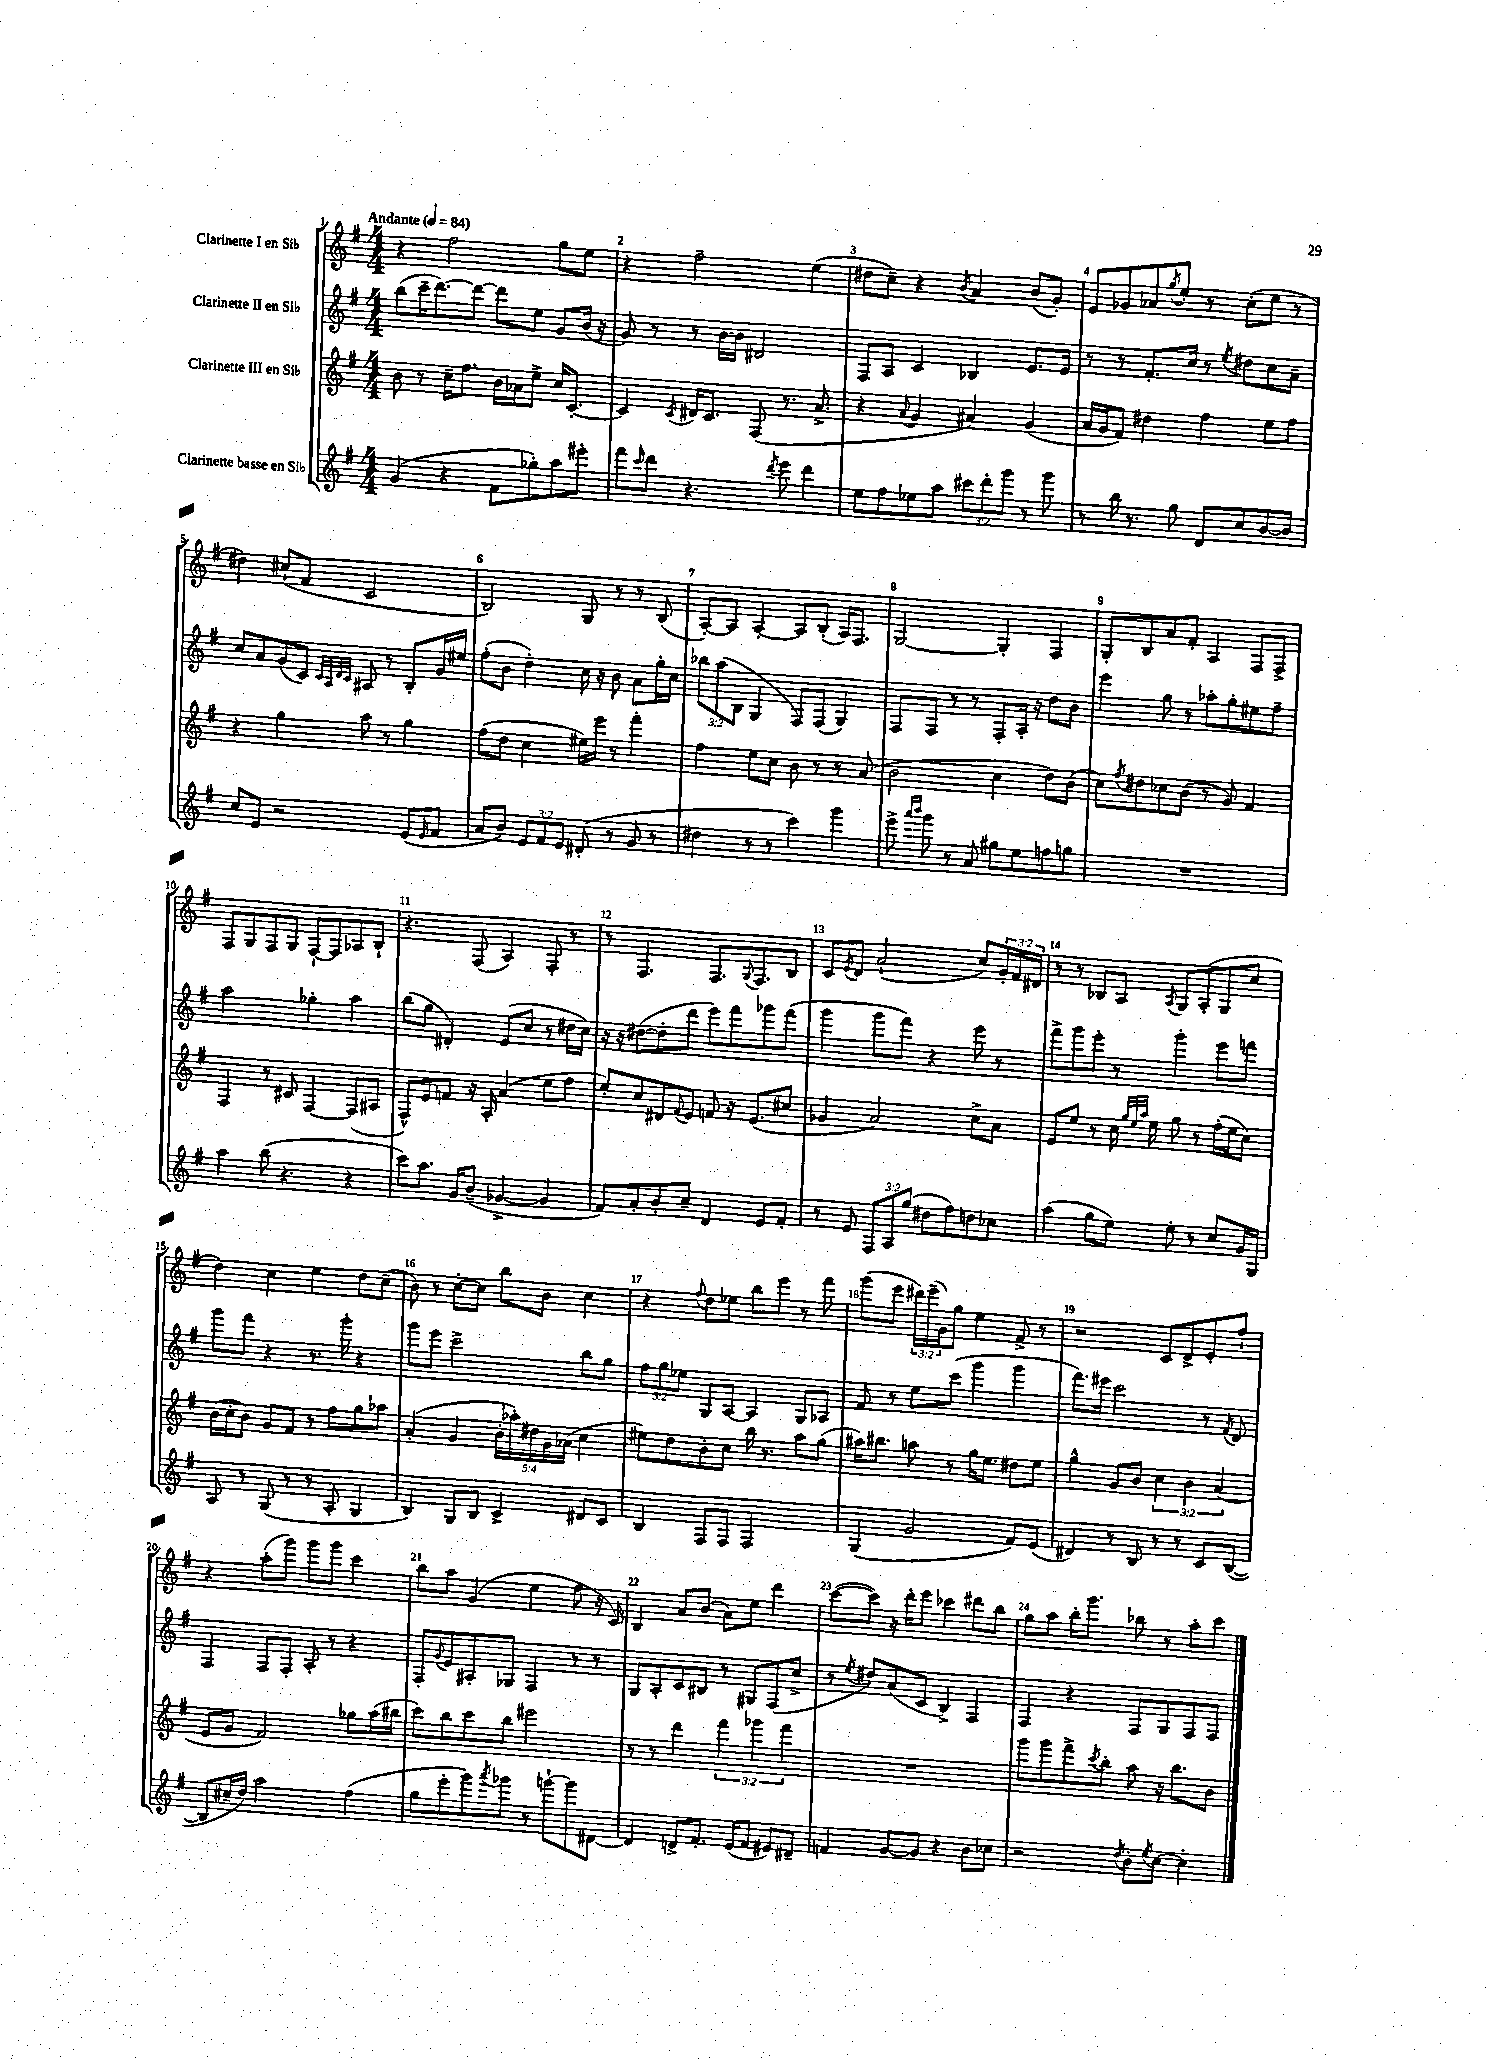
<<
\new StaffGroup <<
\new Staff = "s0" \with { instrumentName = "Clarinette I en Sib" } {
    \clef treble \key g \major \numericTimeSignature \time 4/4 \override Staff.TupletNumber.text = #tuplet-number::calc-fraction-text \tempo "Andante" 4 = 84
    r4 fis''2 g''8 e''8 |
    r4 fis''2-- e''4( |
    dis''8 c''8--) r4 \acciaccatura { b'8 } a'4 b'8( g'8-.) |
    e'8 ges'8 aes'8 \acciaccatura { g''8 } e''8-. r8 c''8-.( e''8 r8 |
    dis''4) cis''8-!( fis'8 c'2 |
    b2) g8 r8 r8 b8( |
    a8~-.) a8 a4~-. a8 b8-.( a16) fis8. |
    g2~ g4-. fis4 |
    g8-. b8 a'8 fis'8-. a4 fis8 fis8-> |
    fis8 g8 fis8 g8 fis8~-! fis8 aes8 b8-! |
    r4. fis8( a4) fis8-. r8 |
    r8 fis4. fis8. \appoggiatura { g8 } fis8. b8 |
    c'8 \acciaccatura { e'8 } d'8 a'2-!( c''8) \tuplet 3/2 { g'16-. fis'16 dis'16 } |
    r8 r8 bes8 a8 \acciaccatura { a8 } g8 a8-.( g8 c''8 |
    d''4) c''4 e''4 d''8 c''8--( |
    b'8) r8 c''8~-. c''8 b''8 b'8 c''4 |
    r4 \appoggiatura { fis''8 } d''8 ees''8 b''8 e'''8 r8 fis'''8 |
    g'''8( e'''8 \tuplet 3/2 { dis'''16) e'''16--( g'16) } g''8 e''4 fis'8-> r8 |
    r2 c'8 d'8-> e'8-. fis''8-! |
    r4 a''8-.( g'''8) g'''8 g'''8 c'''4 |
    b''8 a''8 g'4( e''4 fis''8 r16 c'16) |
    b4 a'8 b'8( a'8) e''8 d'''4 |
    c'''8~( c'''8) r16 d'''16-. e'''8 ces'''4 dis'''8 b''8 |
    g''8 a''8 b''16-. g'''8. bes''8 r8 a''8-. c'''8 \bar "|." |
}
\new Staff = "s1" \with { instrumentName = "Clarinette II en Sib" } {
    \clef treble \key g \major \numericTimeSignature \time 4/4 \override Staff.TupletNumber.text = #tuplet-number::calc-fraction-text
    b''8( c'''16-- d'''8.~) d'''8~ d'''8 e''8 g'8 b'16( r16 |
    g'8) r8 r8 b'16~ b'16 dis'2 |
    fis8 a8 c'4 bes4 e'8. e'16 |
    r8 r8 fis'8.-. c''16 r8 \acciaccatura { e''8 } dis''8 c''8 a'8-- |
    c''8 a'8 g'8( c'8) \grace { c'32 a32 d'32 c'32 } ais8 r8 b8-. g'16 eis''16 |
    fis''8-.( b'8 d''4-.) c''16 r16 b'8 a'8 g''16-. c''16 |
    \tuplet 3/2 { bes''8 a''8( b8 } g4 fis8) fis8( g4) |
    fis8 fis8 r8 r8 fis8-. a16-. r16 d''8 b'8 |
    e'''4 g''8 r8 aes''8-. g''8-. eis''8 fis''8-- |
    a''2 ges''4-. a''4 |
    b''8( g''8 dis'4-.) e'8( c''8 r8 dis''16 c''16) |
    r16 r16 dis''8~( dis''8-. d'''8 e'''8) fis'''8 ges'''8 fis'''8( |
    g'''4 g'''8 fis'''8) r4 e'''8 r8 |
    fis'''8-> g'''8 e'''8-. r8 g'''4-. e'''8 f'''8 |
    g'''8 fis'''8 r4 r8. g'''16-. r4 |
    g'''8 e'''8 c'''2-> b''8 g''8 |
    \tuplet 3/2 { fis''8 g''8 ees''8 } g8 a8~ a4 g8 aes8 |
    fis'8 r8 e''8 c'''8( g'''4 g'''4 |
    fis'''8.) eis'''16 c'''2 r8 \acciaccatura { fis'8 } d'8 |
    fis4 fis8 fis8-. a8-. r8 r4 |
    fis8-. \appoggiatura { g'8 } e'8 ais8-. ges8 fis4 r8 r8 |
    g8 a8-. c'8 bis8 r8 gis8 fis8( c''8-> |
    r8 \acciaccatura { e''8 } dis''8) a'8( c'8 b4->) fis4 |
    fis4 r4 fis8 g8 fis8 fis8 \bar "|." |
}
\new Staff = "s2" \with { instrumentName = "Clarinette III en Sib" } {
    \clef treble \key g \major \numericTimeSignature \time 4/4 \override Staff.TupletNumber.text = #tuplet-number::calc-fraction-text
    b'8 r8 c''16-- fis''8. b'16 aes'16 e''8-> c''16 c'8.~-. |
    c'4 \acciaccatura { c'8 } dis'16 c'8. fis8( r8. a'8.-> |
    r4 \appoggiatura { a'8 } g'4 ais'4) g'4( |
    a'16 g'16 fis'8) dis''4 fis''4 e''8 fis''8 |
    r4 g''4 a''8 r8 g''4 |
    fis''8( d''8 c''4 eis''16) e'''16 r8 fis'''4-. |
    fis''4 e''8 c''8 b'8 r8 r8 a'8( |
    b'2 c''4 d''8) b'8( |
    c''8) \acciaccatura { fis''8 } dis''8 ces''8 b'8( r8 g'8) fis'4 |
    fis4 r8 cis'8 fis4~ fis8( ais8 |
    fis8-^) e'8 f'8 r16 a16-. a'4( e''8 fis''8 |
    e''8-.) c''8 dis'8 \appoggiatura { fis'8 } e'8 f'8 r16 e'8.( cis''8 |
    ges'4 a'2) c''8-> a'8 |
    e'8 e''8 r8 c''16 \grace { g''32 e''32 a''32 } e''16 g''8 r8 fis''16-.( e''16 c''8) |
    b'16( c''16-. b'8) g'8 fis'8 r8 fis''8 g''8 aes''8 |
    a'4-.( g'4 \tuplet 5/4 { b'16-. aes''16-.) dis''16 g'16 aes'16( } c''4 |
    eis''8) d''8 b'8-. c''8 b''16 r8. a''8 g''8( |
    ais''16) bis''8. a''8 r8 g''16 e''8. dis''8 e''8 |
    g''4-^ g'8 b'8 \tuplet 3/2 { c''4 b'4 a'4( } |
    e'8 g'8 fis'2) ges''8 a''16( bis''16 |
    c'''8) b''8 c'''8 b''8 eis'''2 |
    r8 r8 d'''4 \tuplet 3/2 { fis'''4 ges'''4 fis'''4 } |
    R1 |
    g'''8 g'''8 fis'''8-> \acciaccatura { c'''8 } b''8-. a''8 r16 b''8. b'8 \bar "|." |
}
\new Staff = "s3" \with { instrumentName = "Clarinette basse en Sib" } {
    \clef treble \key g \major \numericTimeSignature \time 4/4 \override Staff.TupletNumber.text = #tuplet-number::calc-fraction-text
    g'4( r4 fis'8 ges''8-.) a''8 eis'''8-. |
    fis'''8 \grace { c'''16 } d'''8 r4. \acciaccatura { d'''8 } e'''8 d'''4 |
    e''8 fis''8 ees''8 a''8 \tuplet 3/2 { cis'''8 d'''8-. g'''8 } r8 g'''8 |
    r8 b''16 r8. g''8 d'8 c''8 b'8~ b'8 |
    c''8 e'8 r2 e'8( \grace { e'16 } fis'8 |
    a'8 b'8) \tuplet 3/2 { e'8 fis'8 e'8 } dis'8-.( r8 g'8 r8 |
    dis''4 r8 r8 c'''4) g'''4 |
    e'''8-> \grace { a'''16 b'''16 } g'''8 r8 a'8 gis''8 e''8 f''8 g''8 |
    R1 |
    a''4 b''8( r4. r4 |
    c'''8) a''8. g'16 b'8--( ges'4~-> ges'4 |
    fis'8) a'8-. b'8-. c''8-- d'4 e'8 fis'8-. |
    r8 e'8 \tuplet 3/2 { fis8 a8 g''8( } dis''8 fis''8) d''8 ces''8 |
    a''4( g''8 e''8) e''8-. r8 c''8 g'16 g16 |
    a8 r8 g8( r8 r8 a8-. g4 |
    b4) g8 b8 c'4-> dis'8 c'8 |
    b4 fis8 fis8 fis2 |
    g4( g'2 fis'8) e'8( |
    dis'4) r8 b8 r8 r8 c'8 b8~( |
    b8 cis''16-- d''16) a''2 fis''4( |
    g''8 e'''8-. g'''8) \acciaccatura { a'''8 } ges'''8 r8 g'''8~-! g'''8 dis'8~ |
    dis'4 d'8-> fis'8.-. e'16( fis'8 eis'8) dis'8-- |
    f'4 g'8~ g'8 r4 b'8 ces''8 |
    r2 \acciaccatura { d''8 } b'8-. \acciaccatura { e''8 } c''8~ c''4-. \bar "|." |
}
>>
>>
\layout { \context { \Score \override BarNumber.break-visibility = ##(#f #t #t) barNumberVisibility = #all-bar-numbers-visible } }
